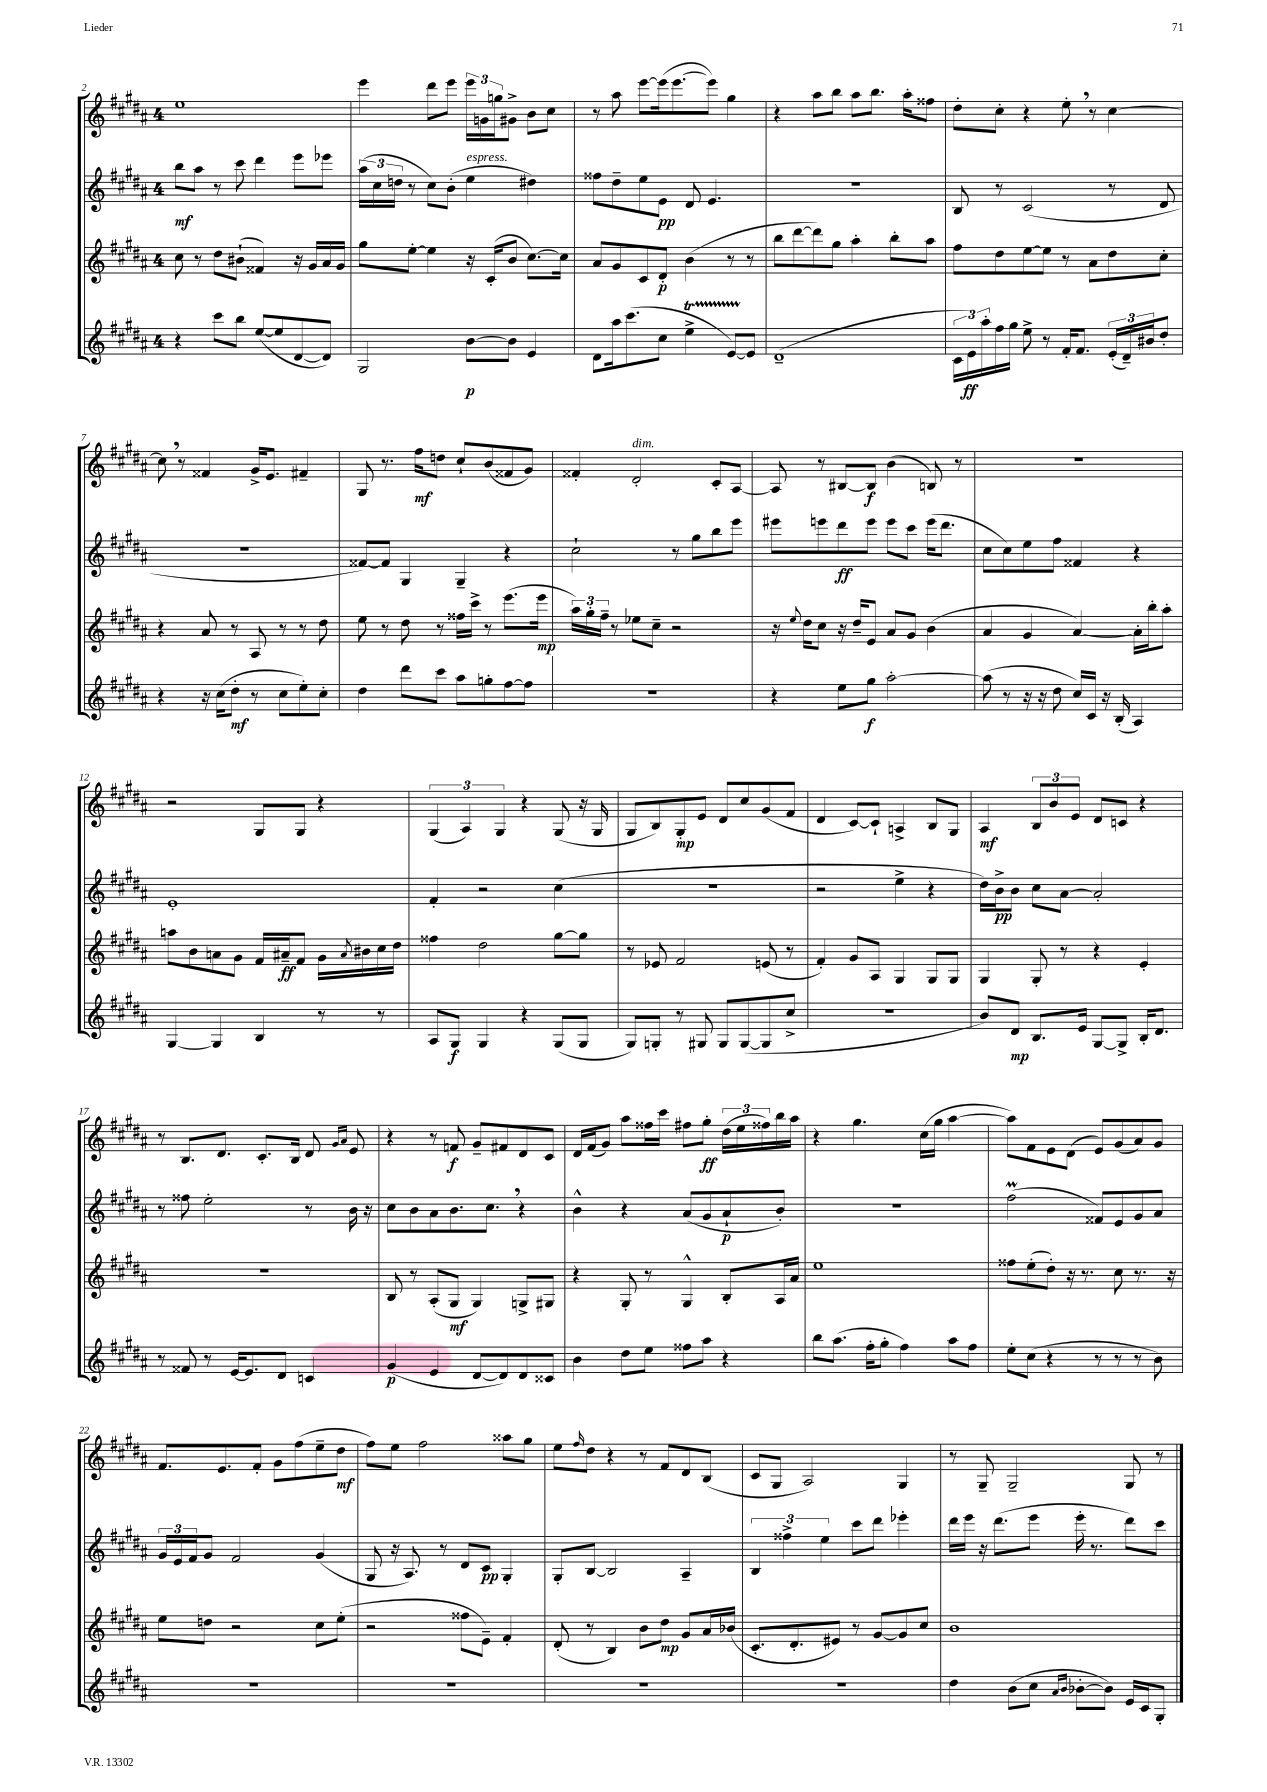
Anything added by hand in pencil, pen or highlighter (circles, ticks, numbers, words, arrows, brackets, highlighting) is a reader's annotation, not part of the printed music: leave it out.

**kern	**kern	**kern	**kern
*staff4	*staff3	*staff2	*staff1
*clefG2	*clefG2	*clefG2	*clefG2
*k[f#c#g#d#a#]	*k[f#c#g#d#a#]	*k[f#c#g#d#a#]	*k[f#c#g#d#a#]
*M4/4	*M4/4	*M4/4	*M4/4
4r	8cc#\	8bb\L	1ee
.	8r	8aa#\J	.
8ccc#\L	8dd#\L	8r	.
8bb\J	(8b#`\J	8ccc#\	.
([8ee/L	4f##/)	4ddd#\	.
8ee/]	.	.	.
[8d#/	16r	8eee\L	.
.	16g#/LL	.	.
8d#/]J)	16a#/	8eee-\J	.
.	16g#/JJ	.	.
=	=	=	=
2G#/	8gg#\L	(24aa#\LL	4eee\
.	.	24cc#\	.
.	.	24dd\JJ	.
.	[8ee'\J	8r	.
.	4ee\]	8cc#\L)	8ddd#\L
.	.	(8b'\J	8eee\J
[8b\L	16r	4ee\	24eee\LL
.	.	.	24g\
.	(16c#'/LK	.	.
.	.	.	24gg\J
8b\]J	8b/J	.	8g#^\J
4e/	[8.cc#\L)	4dd#\)	8b\L
.	.	.	8cc#\J
.	16cc#\]Jk	.	.
=	=	=	=
8d#\L	8a#/L	8ff##\L	8r
16aa#\k	8g#/	8dd#~\	8aa#\
(8.ccc#\	.	.	.
.	8c#/	8ee\	[8eee\L
8cc#\J	8d#'/J	8e\J	(16eee\]k
.	.	.	[8.eee\
4ee^\	(4b\	8d#/	.
.	.	4.e/	8eee\]J)
[8e/L)	8r	.	4gg#\
8e/]J	8r	.	.
=	=	=	=
(1d#~	8bb\L	1r	4r
.	[8ddd#\	.	.
.	8ddd#\])	.	8aa#\L
.	8gg#\J	.	8bb\J
.	4aa#'\	.	8aa#\L
.	.	.	8.bb\J
.	8bb'\L	.	.
.	.	.	16aa#'\LK
.	8aa#\J	.	8ff##\J
=	=	=	=
24c#\LL	8ff#\L	8B/	8dd#'\L
24e\)	.	.	.
24aa#'\	.	.	.
16ff#\	8dd#\	8r	8cc#'\J
16gg#\JJ	.	.	.
8ee^\	[8ee\	(2c#/	4r
8r	8ee\]J	.	.
16f#'/LK	8r	.	8ee'\
8.f#/J	.	.	.
.	8a#\L	.	8r
(24e'/LL	8dd#\	8r	[4cc#\
24d#~/)	.	.	.
24b#/J	.	.	.
8dd#'/J	8cc#'\J	8d#/	.
=	=	=	=
4r	4r	1r	8cc#\]
.	.	.	8r
16r	8a#/	.	4f##/
(16cc#\LK	.	.	.
8dd#'\J	8r	.	.
8r	8A#/	.	16g#^/LK
.	.	.	8.e/J
8cc#\L	8r	.	.
8ee'\)	8r	.	4f#~/
8cc#'\J	8dd#\	.	.
=	=	=	=
4dd#\	8ee\	[8f##/L)	8G#/
.	8r	8f##/]J	8.r
8ddd#\L	8dd#\	4G#/	.
.	.	.	16ff#\LK
8ccc#\J	8r	.	8dd\J
8aa#\L	16ff##\LL	4G#~/	8cc#`/L
.	16ccc#^\JJ	.	.
8gg'\	8r	.	(8b/
[8ff#\	(8.eee\L	4r	8f##/
8ff#\]J	.	.	8g#/J)
.	16eee\Jk	.	.
=	=	=	=
1r	24aa#\LL)	2cc#`\	4f##'/
.	24gg#'\	.	.
.	24ff#~\JJ	.	.
.	8r	.	.
.	8ee-\L	.	2d#'/
.	8cc#~\J	.	.
.	2r	8r	.
.	.	8gg#\L	.
.	.	8bb\	8c#'/L
.	.	8eee\J	[8A#/J
=	=	=	=
4r	16r	8eee#\L	8A#/]
.	8qqee/	.	.
.	16dd#\LK	.	.
.	8cc#\J	8eee\	8r
8ee\L	16r	8ddd#\	[8B#/L
.	16dd#~/LK	.	.
8gg#\J	8e/J	8eee\J	8B#/]J
[2aa#'\	8a#/L	8eee\L	(4b\
.	8g#/J	8ccc#\J	.
.	(4b\	(16eee\LK	8B/)
.	.	8.ddd#\J	.
.	.	.	8r
=	=	=	=
(8aa#\]	4a#/	8cc#\L	1r
8r	.	8cc#\)	.
16r	4g#/	8ee\	.
16r	.	.	.
8dd#\	.	8ff#\J	.
16cc#/LL)	[4a#/)	4f##/	.
16c#/JJ	.	.	.
16r	.	.	.
(16B'/	.	.	.
4A#/)	16a#'\]LL	4r	.
.	16bb'\J	.	.
.	8aa#'\J	.	.
=	=	=	=
[4G#/	8aa\L	1e'	2r
.	8b\	.	.
4G#/]	8a\	.	.
.	8g#\J	.	.
4B/	16f#/LL	.	8G#/L
.	16a#~/J	.	.
.	8f#/J	.	8G#/J
8r	16g#\LL	.	4r
.	8qa#/	.	.
.	16b#\	.	.
8r	16cc#\	.	.
.	16dd#\JJ	.	.
=	=	=	=
8A#/L	4ff##\	4f#'/	(6G#/
8G#/J	.	.	.
.	.	.	6A#/)
4G#/	2dd#\	2r	.
.	.	.	6G#/
4r	.	.	4r
(8G#/L	[8gg#\L	(4cc#\	(8G#/
8G#/J	8gg#\]J	.	16r
.	.	.	16G#/
=	=	=	=
8G#/L)	8r	1r	8G#/L
8G'/J	8e-/	.	8B/)
8r	2f#/	.	8G#'/
8G#/	.	.	8e/J
8G#/L	.	.	8d#/L
([8G#/	.	.	8cc#/
8G#/]	(8e/	.	(8g#/
8cc#^/J	8r	.	8f#/J
=	=	=	=
1r	4f#'/)	2r	4d#/
.	8g#/L	.	[8c#/L)
.	8A#/J	.	8c#`/]J
.	4G#/	4ee^\	4A^/
.	8G#/L	4r	8B/L
.	8G#/J	.	8G#/J
=	=	=	=
8b/L)	4G#/	16dd#\LL)	4A#/
.	.	16b^\J	.
8d#/J	.	8b\J	.
8.B/L	8G#'/	8cc#\L	12B/L
.	.	.	12b/
.	8r	[8a#\J	.
.	.	.	12e/J
16e/Jk	.	.	.
[8G#/L	4r	2a#'/]	8d#/L
8G#^/]J	.	.	8c/J
16B'/LK	4e'/	.	4r
8.d#/J	.	.	.
=	=	=	=
8r	1r	8r	8r
8f##/	.	8ff##\	8.B/L
8r	.	2ee'\	.
.	.	.	8.d#/J
[16e/LK	.	.	.
8.e/]	.	.	.
.	.	.	8.c#'/L
8d#/J	.	.	.
.	.	.	16B/Jk
4c/	.	8r	8d#/
.	.	.	16qqg#/LL
.	.	.	16qqa#/JJ
.	.	16b\	8e/
.	.	16r	.
=	=	=	=
(4g#/	8B/	8cc#\L	4r
.	8r	8b\	.
4e/	(8A#'/L	8a#\	8r
.	8G#/J	8.b\	8f/
[8d#/L	4G#/)	.	8g#~/L
.	.	8.cc#\J	.
8d#/])	.	.	8f#/
8d#/	8G^/L	4r	8d#/
8c##/J	8G#/J	.	8c#/J
=	=	=	=
4b\	4r	4b^^\	16d#/LL
.	.	.	(16f#/J
.	.	.	8g#/J)
8dd#\L	8G#'/	4r	8aa#\L
8ee\J	8r	.	16ff##\L
.	.	.	16ccc#\JJ
8ff##\L	4G#^^/	(8a#/L	8ff#\L
8aa#\J	.	8g#/	8gg#'\J
4r	8B'/L	8a#`/	(24dd#\LL
.	.	.	24ee\
.	.	.	24ff##\)
.	16A#/L	8b'/J)	16bb\
.	16a#/JJ	.	16aa#\JJ
=	=	=	=
8bb\L	1ee	1r	4r
(8.aa#\J	.	.	.
.	.	.	4.gg#\
16ff#'\LK	.	.	.
8gg#'\J	.	.	.
4ff#\)	.	.	.
.	.	.	(16cc#\LL
.	.	.	16gg#\JJ
8aa#\L	.	.	[4aa#\
8ff#\J	.	.	.
=	=	=	=
8ee'\L	8ff##\L	(2ff#\	8aa#\]L)
(8cc#\J	(8ee'\	.	8f#\
4r	8dd#'\J)	.	8e\
.	16r	.	(8d#\J
.	8.r	.	.
8r	.	8f##/L)	8e/L)
8r	8cc#\	8e/	(8g#/
8r	8.r	8g#/	8a#/)
8b\)	.	8a#/J	8g#/J
.	16r	.	.
=	=	=	=
1r	8ee\L	24g#/LL	8.f#/L
.	.	24e/	.
.	.	24f#/J	.
.	8dd\J	8g#/J	.
.	.	.	8.e/
.	2r	2f#/	.
.	.	.	8f#'/J
.	.	.	8g#\L
.	.	.	(8ff#\
.	8cc#\L	(4g#/	8ee~\
.	(8ee'\J	.	8dd#\J
=	=	=	=
1r	2r	8G#/	8ff#\L)
.	.	16r	8ee\J
.	.	8.A#/)	.
.	.	.	2ff#\
.	.	8r	.
.	8ff##\L	8d#/L	.
.	8e~\J)	8c#/J	.
.	4f#'/	4G#'/	8aa##\L
.	.	.	8gg#\J
=	=	=	=
1r	(8d#'/	8G#'/L	8ee\L
.	.	.	16qqff#/
.	8r	[8B/J	8dd#\J
.	4B/)	2B/]	4r
.	8b\L	.	8r
.	8dd#\J	.	8f#/L
.	8g#/L	4A#~/	8d#/
.	16a#/L	.	(8B/J
.	(16b-/JJ	.	.
=	=	=	=
1r	8.c#'/L	6B/	8c#/L
.	.	.	8G#/J
.	.	6ff##^\	.
.	8.d#'/	.	.
.	.	.	2A#/)
.	.	6ee\	.
.	8e#/J)	.	.
.	8r	8ccc#\L	.
.	[8g#/L	8ddd#\J	.
.	8g#/]	4eee-'\	4G#/
.	8cc#/J	.	.
=	=	=	=
4dd#\	1b	16ddd#\LL	8r
.	.	16eee\JJ	.
.	.	16r	8G#~/
.	.	(8.ddd#\L	.
(8b\L	.	.	2G#~/
8cc#\J	.	8eee\J	.
16qqa#/LL	.	.	.
16qqb/JJ	.	.	.
[8b-'\L	.	16eee'\	.
.	.	8.r	.
8b-\]J)	.	.	.
16e/LL	.	8ddd#\L)	8G#/
16c#/J	.	.	.
8G#'/J	.	8ccc#\J	8r
==	==	==	==
*-	*-	*-	*-
